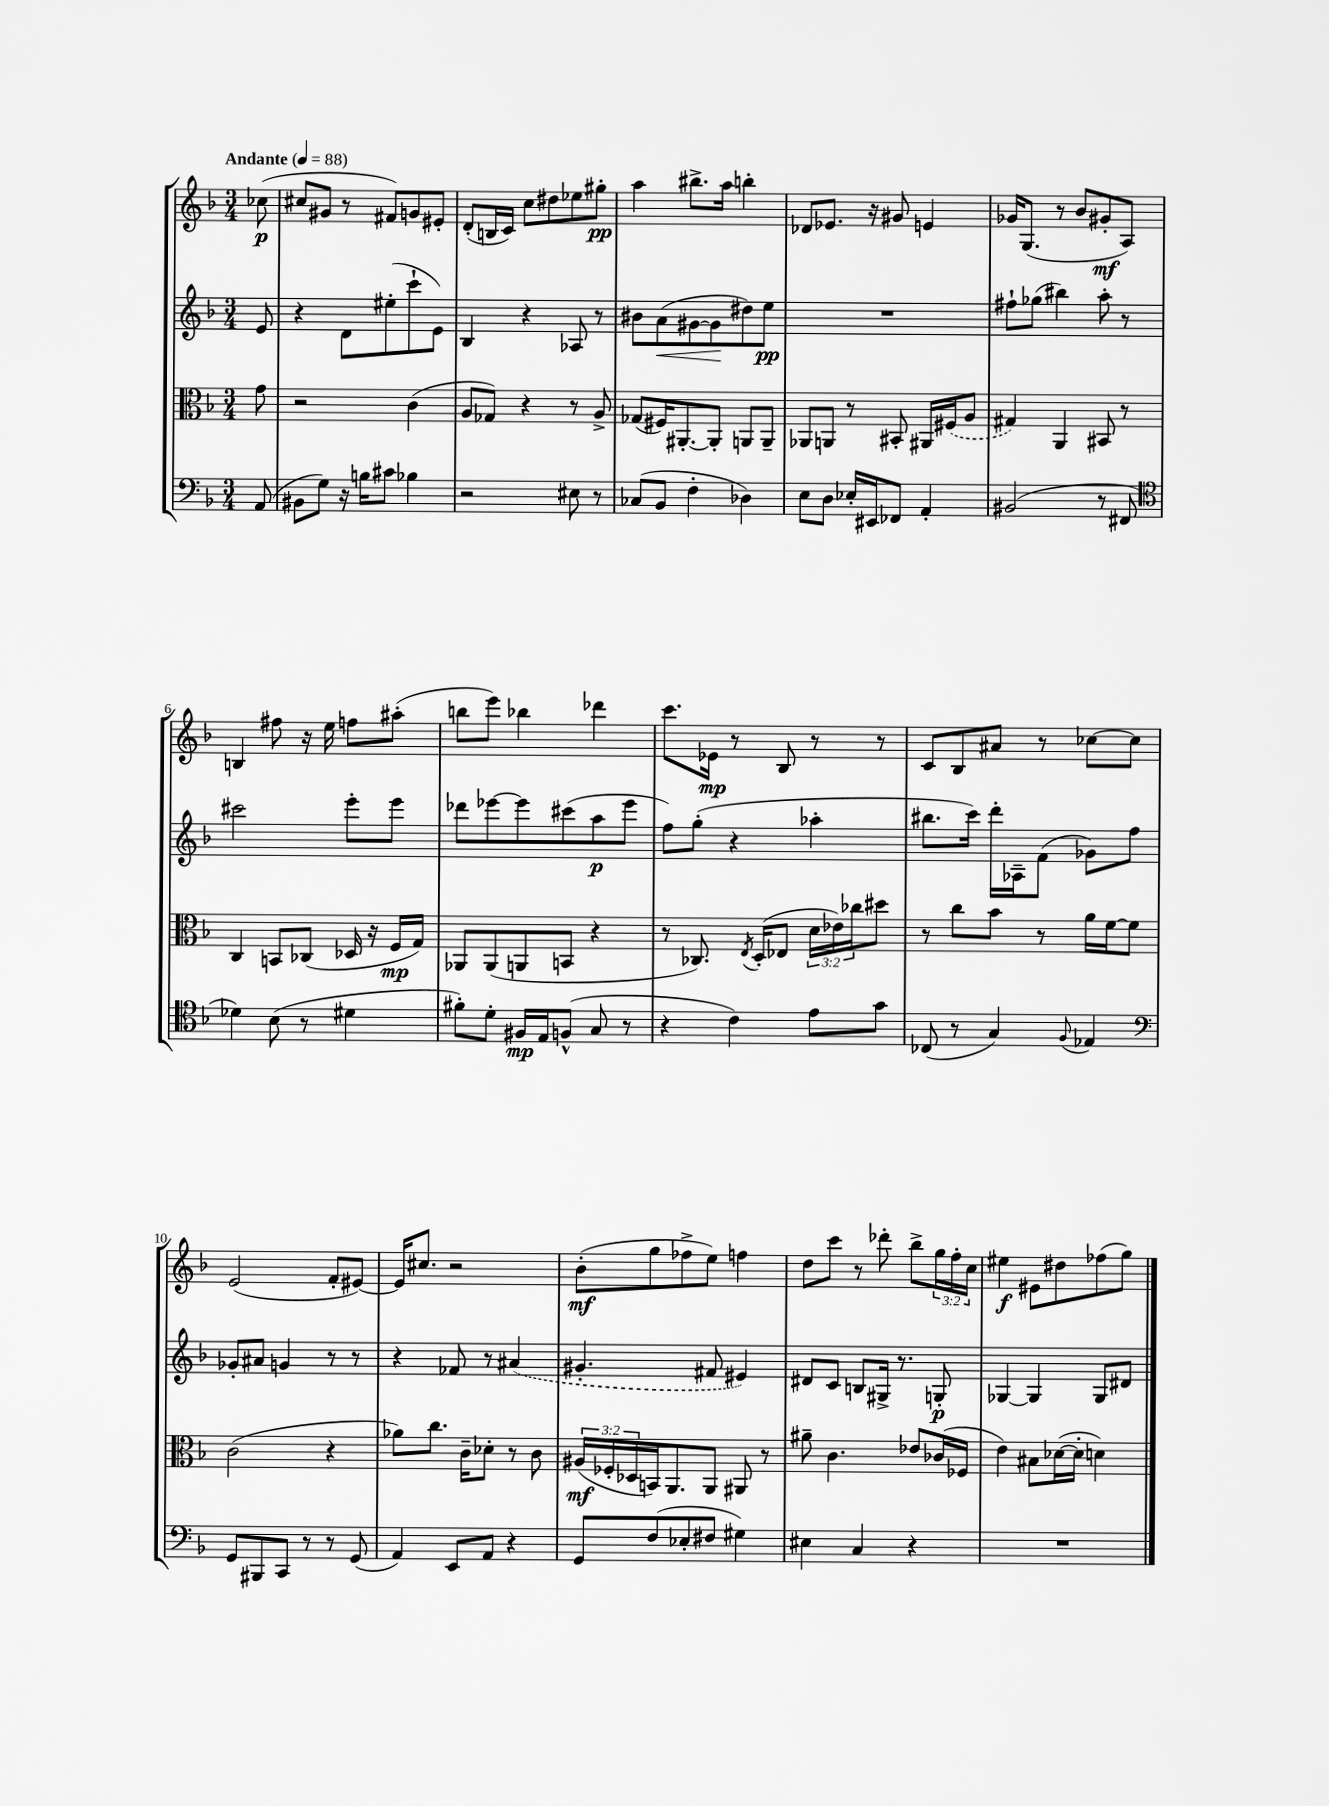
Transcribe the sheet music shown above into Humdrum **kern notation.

**kern	**dynam	**kern	**dynam	**kern	**dynam	**kern	**dynam
*part4	*part4	*part3	*part3	*part2	*part2	*part1	*part1
*staff4	*staff4	*staff3	*staff3	*staff2	*staff2	*staff1	*staff1
*clefF4	*	*clefC3	*	*clefG2	*	*clefG2	*
*k[b-]	*	*k[b-]	*	*k[b-]	*	*k[b-]	*
*M3/4	*	*M3/4	*	*M3/4	*	*M3/4	*
*MM88	*	*MM88	*	*MM88	*	*MM88	*
=	=	=	=	=	=	=	=
!	!	!	!	!	!	!LO:TX:a:B:t=Andante	!
(8AA/	.	8g\	.	8e/	.	(8cc-X\	p
=1	=1	=1	=1	=1	=1	=1	=1
8BB#X\L	.	2r	.	4r	.	8cc#X/L	.
8G\J)	.	.	.	.	.	8g#X/J	.
16r	.	.	.	8d\L	.	8r	.
16Bn\KL	.	.	.	.	.	.	.
8c#X\J	.	.	.	(8ee#X'\	.	8f#X/L)	.
4B-X\	.	(4c\	.	8ccc`\	.	8gn/	.
.	.	.	.	8e\J)	.	8e#X'/J	.
=2	=2	=2	=2	=2	=2	=2	=2
2r	.	8A/L	.	4B-/	.	(8d'/L	.
.	.	8G-X/J)	.	.	.	16Bn/L	.
.	.	.	.	.	.	16c/JJ)	.
.	.	4r	.	4r	.	8cc\L	.
.	.	.	.	.	.	8dd#X\	.
8E#X\	.	8r	.	8A-X/	.	8ee-X\	.
8r	.	8A^/	.	8r	.	8gg#X'\J	pp
=3	=3	=3	=3	=3	=3	=3	=3
(8C-X/L	.	(8G-X/L	.	8b#X\L	.	4aa\	.
!	!	!	!	!	!LO:HP:b	!	!
8BB-/J	.	16F#X/K)	.	(8a\	<	.	.
.	.	[8.AA#X'/	.	.	.	.	.
4F'\	.	.	.	[8g#X\	.	8.bb#X^\L	.
.	.	8AA#'/J]	.	8g#\]	.	.	.
.	.	.	.	.	.	16aa\Jk	.
4D-X\)	.	8AAn/L	.	8dd#X\)	[	4bbn'\	.
.	.	8AA~/J	.	8ee\J	pp	.	.
=4	=4	=4	=4	=4	=4	=4	=4
8E\L	.	8AA-X/L	.	2.r	.	8d-X/L	.
8D\J	.	8AAn/J	.	.	.	8.e-X/J	.
16E-X'/LL	.	8r	.	.	.	.	.
16EE#X/J	.	.	.	.	.	16r	.
8FF-X/J	.	8BB#X'/	.	.	.	8g#X/	.
4AA'/	.	16AA#X/LL	.	.	.	4en/	.
.	.	(16F#X/J	.	.	.	.	.
.	.	8A/J	.	.	.	.	.
=5	=5	=5	=5	=5	=5	=5	=5
(2BB#X/	.	4G#X/)	.	8ff#X`\L	.	16g-X/KL	.
.	.	.	.	.	.	(8.G/J	.
.	.	.	.	(8gg-X\J	.	.	.
.	.	4AA/	.	4bb#X\)	.	8r	.
.	.	.	.	.	.	8b-/L	.
8r	.	8BB#X/	.	8aa'\	.	8g#X'/	mf
8FF#X/	.	8r	.	8r	.	8A/J)	.
!!LO:LB:g=z
=6	=6	=6	=6	=6	=6	=6	=6
*clefC4	*	*	*	*	*	*	*
4d-X\)	.	4C/	.	2ccc#X\	.	4Bn/	.
(8B-\	.	8BBn/L	.	.	.	8ff#X\	.
8r	.	(8C-X/J	.	.	.	16r	.
.	.	.	.	.	.	16ee\	.
4d#X\	.	16D-X/	.	8eee'\L	.	8ffn\L	.
.	.	16r	.	.	.	.	.
.	.	16F/LL	mp	8eee\J	.	(8aa#X'\J	.
.	.	16G/JJ)	.	.	.	.	.
=7	=7	=7	=7	=7	=7	=7	=7
8f#X'\L)	.	8AA-X/L	.	8ddd-X\L	.	8bbn\L	.
8d'\J	.	(8AA-/	.	[8eee-X\	.	8eee\J)	.
16F#X/LL	mp	8AAn/	.	8eee-\]	.	4bb-X\	.
16E/J	.	.	.	.	.	.	.
(8Fn^^/J	.	8BBn/J	.	(8ccc#X\	.	.	.
8G/	.	4r	.	8aa\	p	4ddd-X\	.
8r	.	.	.	8eee-\J	.	.	.
=8	=8	=8	=8	=8	=8	=8	=8
4r	.	8r	.	8ff\L)	.	8.ccc\L	.
.	.	8.C-X/)	.	(8gg'\J	.	.	.
.	.	.	.	.	.	16e-X\Jk	mp
4c\)	.	.	.	4r	.	8r	.
.	.	8qE/	.	.	.	.	.
.	.	(16D'/KL	.	.	.	.	.
.	.	8E-X/J	.	.	.	8B-/	.
8e\L	.	24d\LL	.	4aa-X'\	.	8r	.
.	.	24e-X\)	.	.	.	.	.
.	.	24cc-X\J	.	.	.	.	.
8g\J	.	8dd#X\J	.	.	.	8r	.
=9	=9	=9	=9	=9	=9	=9	=9
(8C-X/	.	8r	.	8.bb#X\L	.	8c/L	.
8r	.	8cc\L	.	.	.	8B-/	.
.	.	.	.	16ccc\Jk)	.	.	.
4G/)	.	8b-\J	.	16ddd'\LL	.	8a#X/J	.
.	.	.	.	16A-X~\J	.	.	.
.	.	8r	.	(8f\J	.	8r	.
8qqF/	.	.	.	.	.	.	.
4E-X/	.	16a\LL	.	8g-X\L)	.	[8cc-X\L	.
.	.	[16f\J	.	.	.	.	.
.	.	8f\J]	.	8ff\J	.	8cc-\J]	.
!!LO:LB:g=z
=10	=10	=10	=10	=10	=10	=10	=10
*clefF4	*	*	*	*	*	*	*
8GG/L	.	(2c\	.	8g-X'/L	.	(2e/	.
8BBB#X/	.	.	.	8a#X/J	.	.	.
8CC/J	.	.	.	4gn/	.	.	.
8r	.	.	.	.	.	.	.
8r	.	4r	.	8r	.	8f'/L	.
(8GG/	.	.	.	8r	.	[8e#X/J)	.
=11	=11	=11	=11	=11	=11	=11	=11
4AA/)	.	8a-X\L)	.	4r	.	16e#/KL]	.
.	.	.	.	.	.	8.cc#X/J	.
.	.	8.cc\J	.	.	.	.	.
8EE/L	.	.	.	8f-X/	.	2r	.
.	.	16c~\KL	.	.	.	.	.
8AA/J	.	8d-X'\J	.	8r	.	.	.
4r	.	8r	.	(4a#X/	.	.	.
.	.	8c\	.	.	.	.	.
=12	=12	=12	=12	=12	=12	=12	=12
8GG/L	.	(24A#X/LL	mf	4.g#X'/	.	(8b-'\L	mf
.	.	24F-X'/	.	.	.	.	.
.	.	24D-X/	.	.	.	.	.
(8F/	.	16BBn/J)	.	.	.	8gg\	.
.	.	8.AA/	.	.	.	.	.
8E-X'/	.	.	.	.	.	8ff-X^\	.
8F#X/J	.	8AA/J	.	8f#X/	.	8ee\J)	.
4G#X\)	.	8AA#X/	.	4e#X/)	.	4ffn\	.
.	.	8r	.	.	.	.	.
=13	=13	=13	=13	=13	=13	=13	=13
4E#X\	.	8a#X~\	.	8d#X/L	.	8dd\L	.
.	.	4.c\	.	8c/J	.	8ccc\J	.
4C/	.	.	.	8Bn/L	.	8r	.
.	.	.	.	16G#X^/Jk	.	8ddd-X'\	.
.	.	.	.	8.r	.	.	.
4r	.	8e-X/L	.	.	.	8bb-^\L	.
.	.	(16c-X/L	.	8Gn'/	p	24gg\L	.
.	.	.	.	.	.	24ff'\	.
.	.	16F-X/JJ	.	.	.	.	.
.	.	.	.	.	.	24cc\JJ	.
=14	=14	=14	=14	=14	=14	=14	=14
2.r	.	4e\)	.	[4G-X/	.	4ee#X\	f
.	.	8B#X\L	.	4G-/]	.	8e#X\L	.
.	.	([16d-X\L	.	.	.	8dd#X\	.
.	.	16d-'\JJ]	.	.	.	.	.
.	.	4dn\)	.	8G-/L	.	(8ff-X\	.
.	.	.	.	8d#X/J	.	8gg\J)	.
==	==	==	==	==	==	==	==
*-	*-	*-	*-	*-	*-	*-	*-
